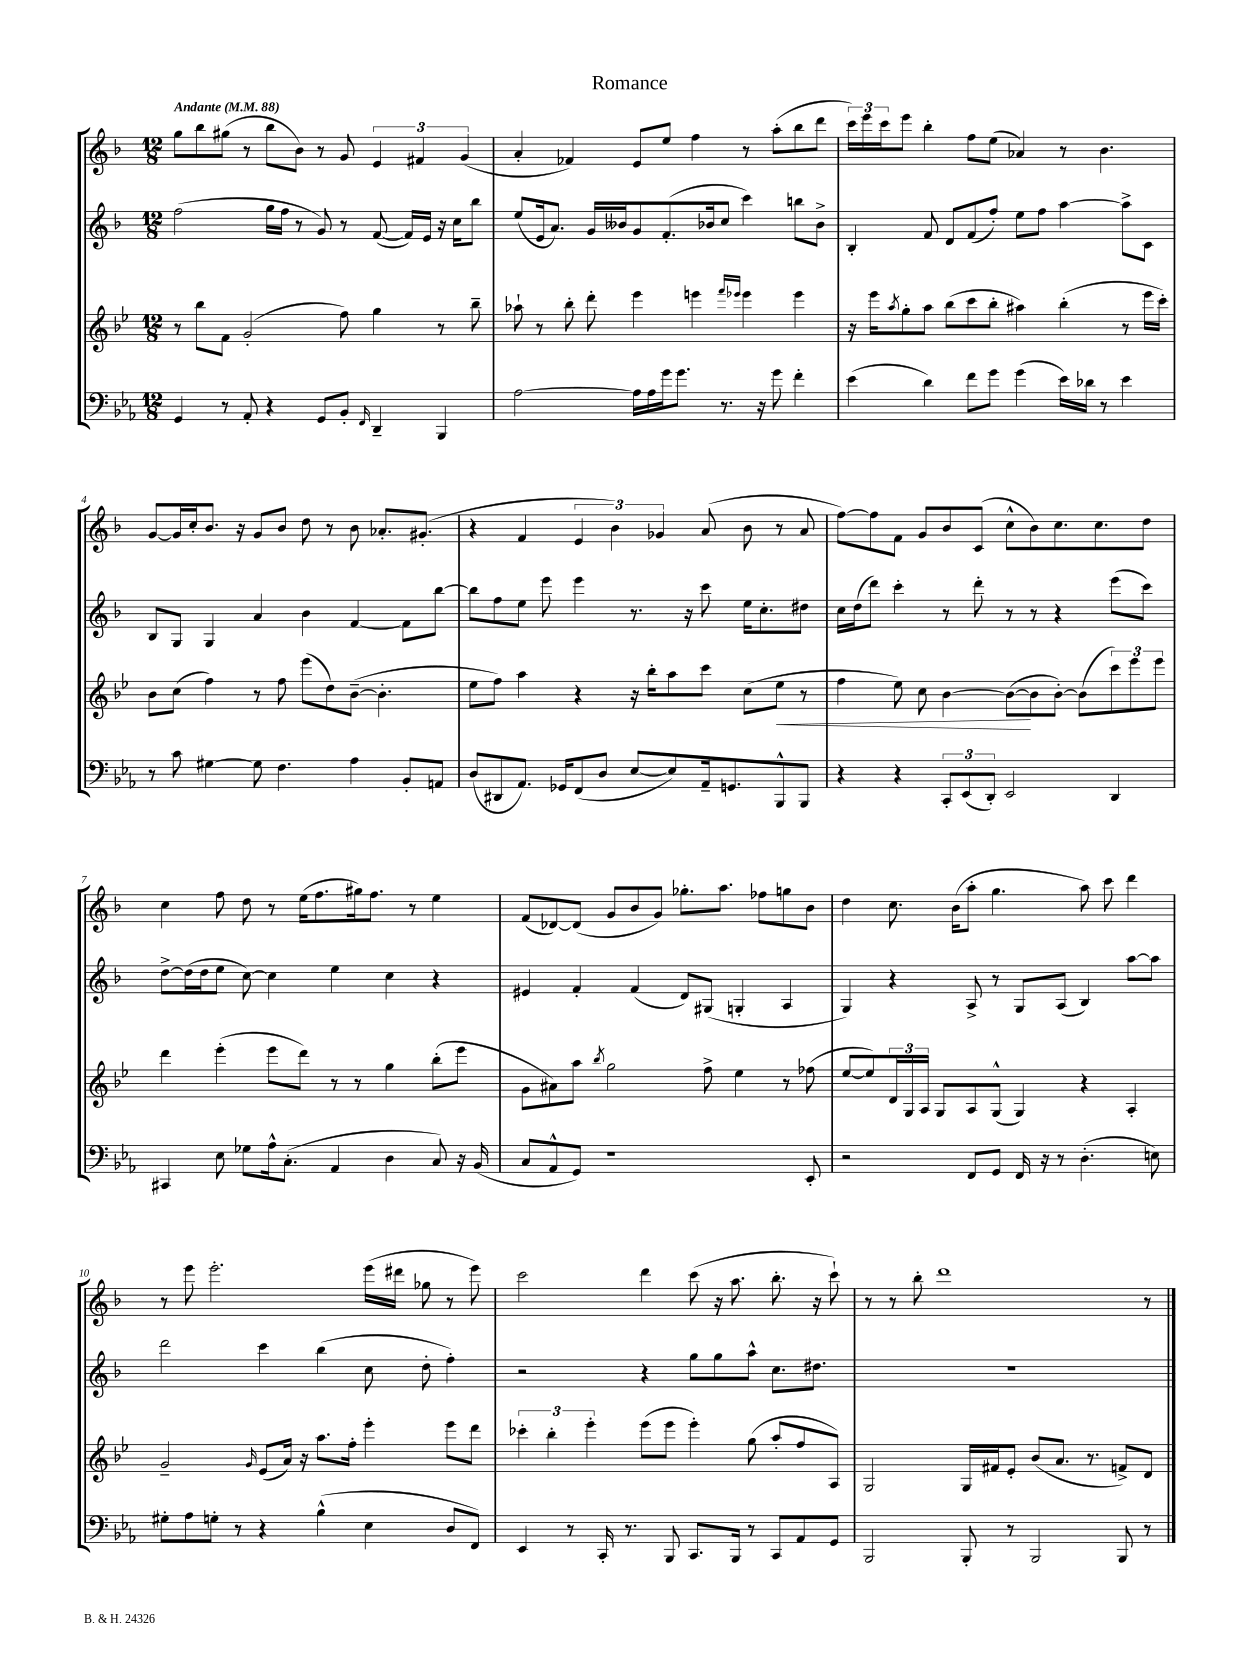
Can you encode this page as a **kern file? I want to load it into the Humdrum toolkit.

**kern	**kern	**dynam	**kern	**kern
*part4	*part3	*part3	*part2	*part1
*staff4	*staff3	*staff3	*staff2	*staff1
*clefF4	*clefG2	*	*clefG2	*clefG2
*k[b-e-a-]	*k[b-e-]	*	*k[b-]	*k[b-]
*M12/8	*M12/8	*	*M12/8	*M12/8
*MM88	*MM88	*	*MM88	*MM88
=1	=1	=1	=1	=1
!	!	!	!	!LO:TX:a:B:t=Andante
4GG/	8r	.	(2ff\	8gg\L
.	8bb-\L	.	.	8bb-\
8r	8f\J	.	.	(8gg#X\J
8AA-'/	(2g'/	.	.	8r
4r	.	.	16gg\LL	8bb-\L
.	.	.	16ff\JJ	.
.	.	.	8r	8b-\J)
8GG/L	.	.	8g/)	8r
8BB-'/J	8ff\)	.	8r	8g/
16qqFF/	.	.	.	.
4DD~/	4gg\	.	([8f/	6e/
.	.	.	16f/LL])	.
.	.	.	.	6f#X/
.	.	.	16e/JJ	.
4BBB-/	8r	.	16r	.
.	.	.	16cc\KL	.
.	.	.	.	(6g/
.	8bb-~\	.	8bb-\J	.
=2	=2	=2	=2	=2
[2A-\	8aa-X`\	.	(8ee/L	4a'/
.	8r	.	16e/k	.
.	.	.	8.a/J)	.
.	8bb-'\	.	.	4f-X/)
.	8ddd'\	.	16g/LL	.
.	.	.	16b--X/J	.
16A-\LL]	4eee-\	.	8g/	8e/L
16A-\	.	.	.	.
16g\J	.	.	(8.f'/	8ee/J
8.g\J	.	.	.	.
.	4eeen\	.	.	4ff\
.	.	.	16b-X/k	.
8.r	.	.	8cc/J	.
.	16qqfff/LL	.	.	.
.	16qqeee-X/JJ	.	.	.
.	4eee-\	.	4ccc\)	8r
16r	.	.	.	.
8g\	.	.	.	(8aa'\L
4f'\	4eee-\	.	8bbn\L	8bb-\
.	.	.	8b-^\J	8ddd\J
=3	=3	=3	=3	=3
(4e-\	16r	.	4B-'/	24ccc\LL)
.	.	.	.	24eee\
.	16eee-\KL	.	.	.
.	.	.	.	24ccc\J
.	8qaa/	.	.	.
.	8gg'\	.	.	8eee\J
4d\)	8aa\J	.	8f/	4bb-'\
.	(8bb-\L	.	8d/L	.
8f\L	8ccc\	.	(8f/	8ff\L
8g\J	8bb-'\J	.	8ff'/J)	(8ee\J
(4g\	4aa#X\)	.	8ee\L	4a-X/)
.	.	.	8ff\J	.
16e-\LL)	(4bb-'\	.	[4aa\	8r
16d-X\JJ	.	.	.	.
8r	.	.	.	4.b-\
4e-\	8r	.	8aa^\L]	.
.	16eee-\LL	.	8c\J	.
.	16ccc'\JJ)	.	.	.
!!LO:LB:g=z
=4	=4	=4	=4	=4
8r	8b-\L	.	8B-/L	[8g/L
8c\	(8cc\J	.	8G/J	16g/L]
.	.	.	.	16cc'/J
[4G#X\	4ff\)	.	4G/	8.b-/J
.	.	.	.	16r
8G#\]	8r	.	4a/	8g/L
4.F\	8ff\	.	.	8b-/J
.	(8eee-\L	.	4b-\	8dd\
.	8dd\)	.	.	8r
4A-\	([8b-~\J	.	[4f/	8b-\
.	4.b-'\]	.	.	8.a-X'/L
8BB-'/L	.	.	8f\L]	.
.	.	.	.	(8.g#X'/J
8AAn/J	.	.	[8bb-\J	.
=5	=5	=5	=5	=5
(8D/L	8ee-\L	.	8bb-\L]	4r
8DD#X/	8ff\J)	.	8ff\	.
8.AA-/J)	4aa\	.	8ee\J	4f/
.	.	.	8eee\	.
16GG-X/KL	.	.	.	.
(8FF/	4r	.	4eee\	6e/
8D/J	.	.	.	.
.	.	.	.	6b-\)
[8E-/L	16r	.	8.r	.
.	16bb-'\KL	.	.	.
.	.	.	.	6g-X/
8E-/])	8aa\	.	.	.
.	.	.	16r	.
16AA-~/k	8ccc\J	.	8ccc\	(8a/
8.GGn/	.	.	.	.
.	(8cc\L	.	16ee\KL	8b-\
.	.	.	8.cc'\	.
!	!	!LO:HP:b	!	!
8BBB-^^/	8ee-\J	<	.	8r
8BBB-/J	8r	.	8dd#X\J	8a/
=6	=6	=6	=6	=6
4r	4ff\	.	16cc\LL	[8ff\L)
.	.	.	(16dd\J	.
.	.	.	8ddd\J)	8ff\]
4r	8ee-\)	.	4ccc'\	8f\J
.	8cc\	.	.	8g/L
12CC'/L	[4b-\	.	8r	8b-/
(12EE-/	.	.	.	.
.	.	.	8ddd'\	(8c/J
12DD'/J)	.	.	.	.
2EE-/	(8b-\L_	.	8r	8cc^^\L
.	8b-\]	[	8r	8b-\)
.	[8b-'\J)	.	4r	8.cc\
.	(8b-\L]	.	.	.
.	.	.	.	8.cc\
4DD/	12ccc\)	.	(8eee\L	.
.	12eee-\	.	.	.
.	.	.	8ccc\J)	8dd\J
.	12eee-\J	.	.	.
!!LO:LB:g=z
=7	=7	=7	=7	=7
4CC#X/	4ddd\	.	[8dd^\L	4cc\
.	.	.	(16dd\L]	.
.	.	.	16dd\J	.
8E-\	(4eee-'\	.	8ee\J	8ff\
8G-X\L	.	.	[8cc\)	8dd\
16A-^^\k	8eee-\L	.	4cc\]	8r
(8.C'\J	.	.	.	.
.	8ddd\J)	.	.	(16ee\KL
.	.	.	.	8.ff\
4AA-/	8r	.	4ee\	.
.	8r	.	.	16gg#X\k)
.	.	.	.	8.ff\J
4D\	4gg\	.	4cc\	.
.	.	.	.	8r
8C/)	(8bb-'\L	.	4r	4ee\
16r	8eee-\J	.	.	.
(16BB-/	.	.	.	.
=8	=8	=8	=8	=8
8C/L	8g\L	.	4e#X/	(8f/L
8AA-^^/	8a#X\)	.	.	[8d-X/)
8GG/J)	8aa\J	.	4f'/	(8d-/J]
.	8qbb-/	.	.	.
1r	2gg\	.	.	8g/L
.	.	.	(4f/	8b-/
.	.	.	.	8g/J)
.	.	.	8d/L)	8.gg-X'\L
.	8ff^\	.	(8G#X/J	.
.	.	.	.	8.aa\J
.	4ee-\	.	4Gn'/	.
.	.	.	.	8ff-X\L
.	8r	.	4A/	8ggn\
8EE-'/	(8ff-X\	.	.	8b-\J
=9	=9	=9	=9	=9
2r	[8ee-/L	.	4G/)	4dd\
.	8ee-/])	.	.	.
.	24d/L	.	4r	8.cc\
.	24G/	.	.	.
.	24A/JJ	.	.	.
.	8G/L	.	.	.
.	.	.	.	(16b-\KL
8FF/L	8A/	.	8A^/	8aa'\J
8GG/J	(8G^^/J	.	8r	4.gg\
16FF/	4G/)	.	8G/L	.
16r	.	.	.	.
8r	.	.	(8A/J	.
(4.D'\	4r	.	4B-/)	8aa\)
.	.	.	.	8ccc\
.	4A'/	.	[8aa\L	4ddd\
8En\)	.	.	8aa\J]	.
!!LO:LB:g=z
=10	=10	=10	=10	=10
8G#X'\L	2g~/	.	2ddd\	8r
8A-\	.	.	.	8eee\
8Gn'\J	.	.	.	2.eee'\
8r	.	.	.	.
.	16qqg/	.	.	.
4r	(8e-/L	.	4ccc\	.
.	16a/Jk)	.	.	.
.	16r	.	.	.
(4B-^^\	8.aa\L	.	(4bb-\	.
.	16ff'\Jk	.	.	.
4E-\	4eee-'\	.	8cc\	(16eee\LL
.	.	.	.	16ddd#X\JJ
.	.	.	8dd'\	8gg-X\
8D/L	8eee-\L	.	4ff'\)	8r
8FF/J)	8ddd\J	.	.	8eee\)
=11	=11	=11	=11	=11
4EE-/	6ccc-X'\	.	2r	2ccc\
.	6bb-'\	.	.	.
8r	.	.	.	.
.	6eee-'\	.	.	.
16CC'/	.	.	.	.
8.r	.	.	.	.
.	(8eee-\L	.	4r	4ddd\
8BBB-/	8eee-\J	.	.	.
8.CC/L	4eee-'\)	.	8gg\L	(8ccc\
.	.	.	8gg\	16r
16BBB-/Jk	.	.	.	8.aa\
8r	(8gg\	.	8aa^^\J	.
8CC/L	8aa'/L	.	8.cc\L	8.bb-'\
8AA-/	8ff/	.	.	.
.	.	.	8.dd#X\J	16r
8GG/J	8A/J)	.	.	8ccc`\)
=12	=12	=12	=12	=12
2BBB-/	2G/	.	1.r	8r
.	.	.	.	8r
.	.	.	.	8bb-'\
.	.	.	.	1ddd
8BBB-'/	16G/LL	.	.	.
.	16f#X/J	.	.	.
8r	8e-'/J	.	.	.
2BBB-/	(8b-/L	.	.	.
.	8.a/J	.	.	.
.	8.r	.	.	.
8BBB-/	8fn^/L)	.	.	.
8r	8d/J	.	.	8r
==	==	==	==	==
*-	*-	*-	*-	*-
